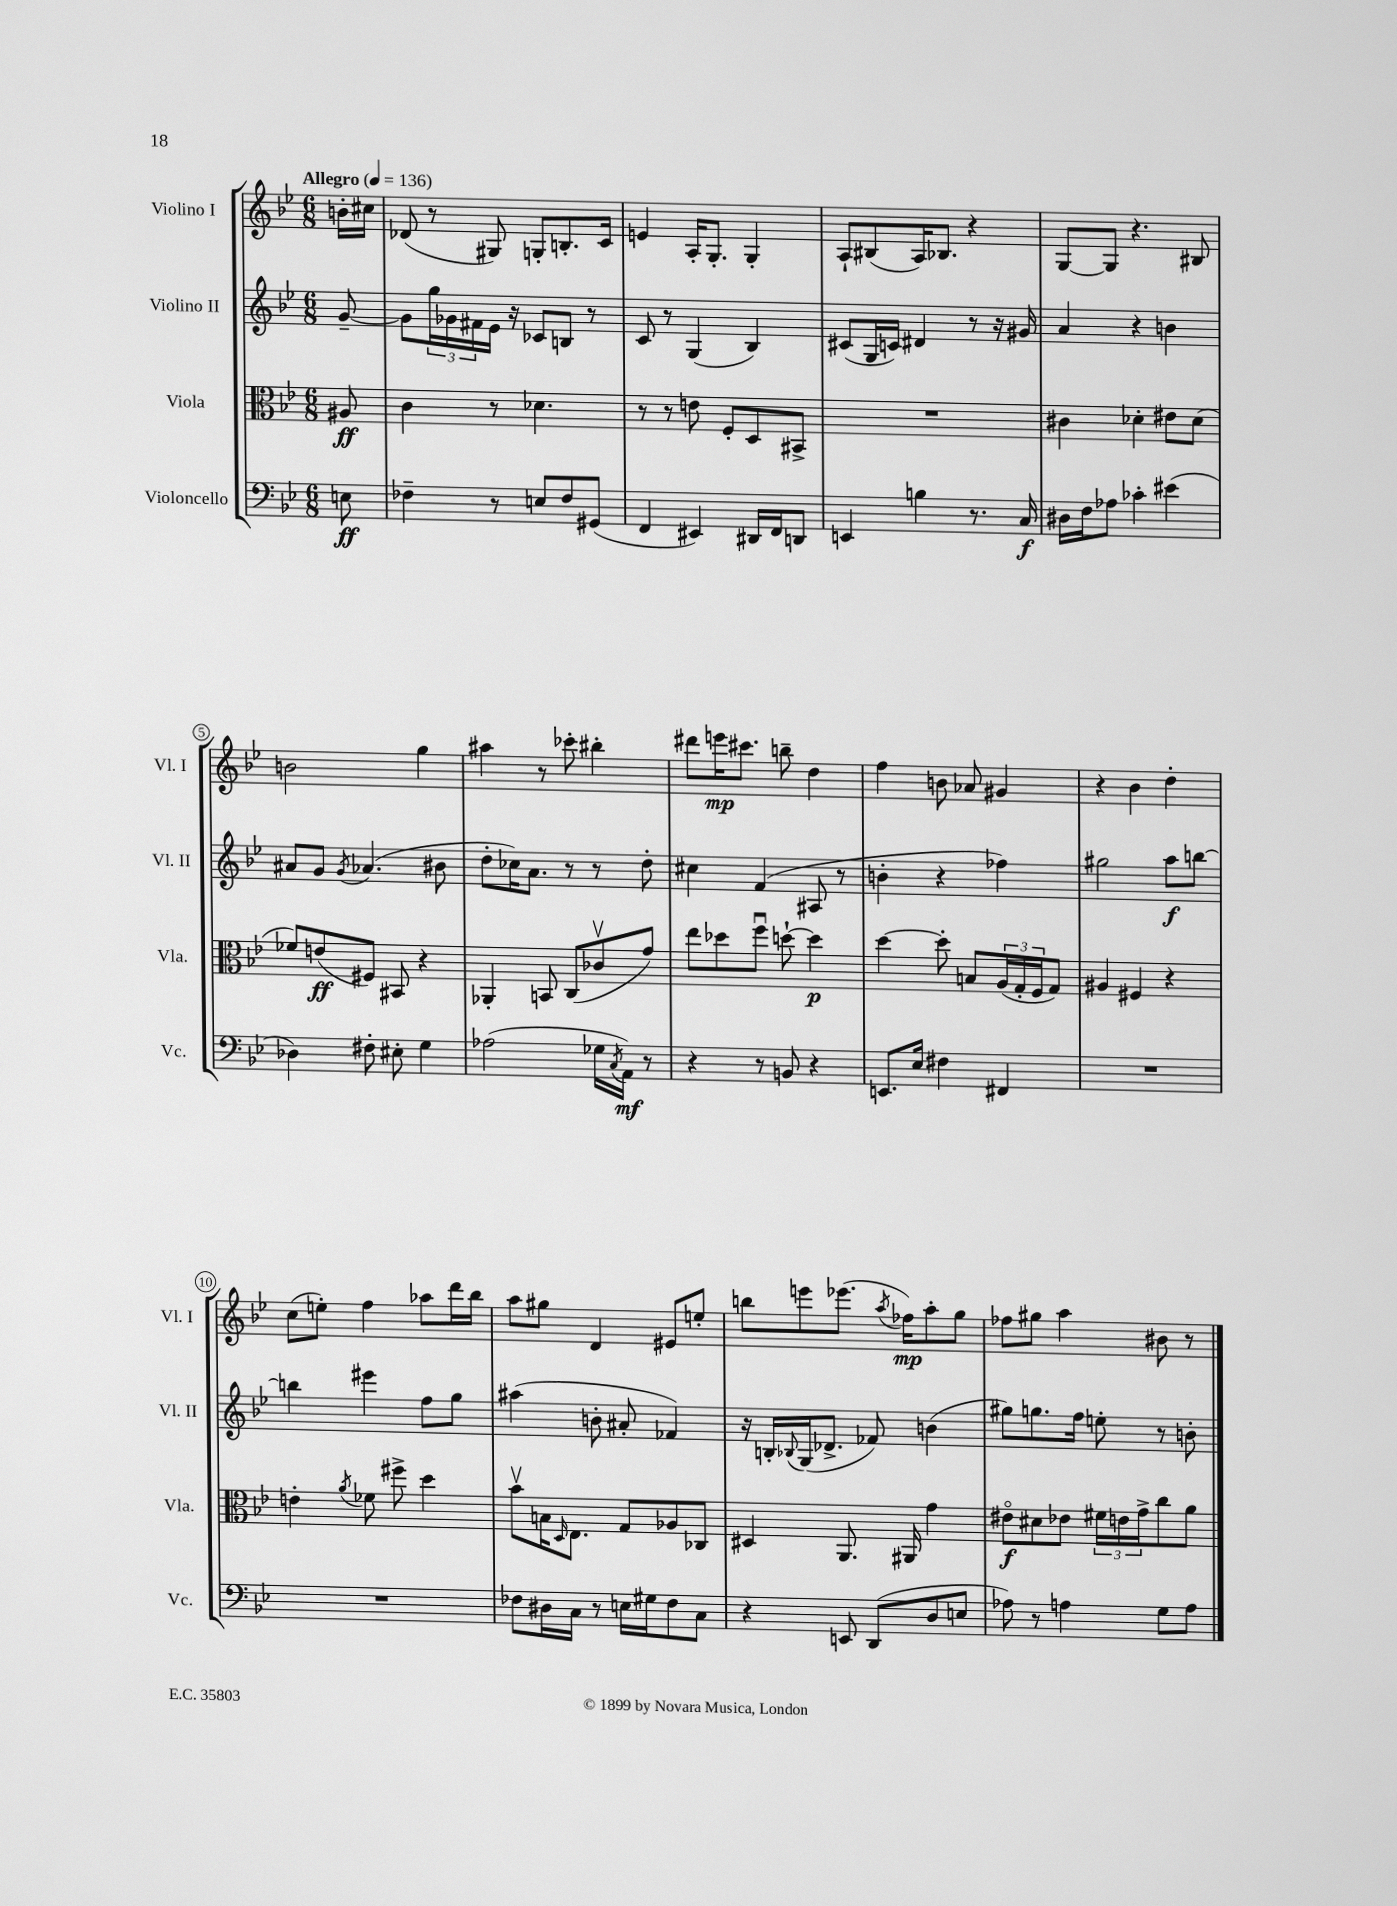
<<
\new StaffGroup <<
\new Staff = "s0" \with { instrumentName = "Violino I" shortInstrumentName = "Vl. I" } {
    \clef treble \key bes \major \numericTimeSignature \time 6/8 \partial 8 \tempo "Allegro" 4 = 136
    b'16-. cis''16 |
    des'8( r8 gis8) g8-. b8.-. c'16 |
    e'4 a16-. g8.-. g4-. |
    a8-! bis8( a16) bes8. r4 |
    g8~ g8 r4. bis8 |
    b'2 g''4 |
    ais''4 r8 ces'''8-. bis''4-. |
    dis'''8 e'''16\mp cis'''8. b''8-- d''4 |
    f''4 b'8 aes'8 gis'4 |
    r4 bes'4 d''4-. |
    c''8( e''8-.) f''4 aes''8 d'''16 bes''16 |
    a''8 gis''8 d'4 eis'8 e''8-. |
    b''8 e'''8 ees'''8.( \acciaccatura { a''8 } fes''16\mp) a''8-. g''8 |
    fes''8 gis''8 a''4 bis'8 r8 \bar "|." |
}
\new Staff = "s1" \with { instrumentName = "Violino II" shortInstrumentName = "Vl. II" } {
    \clef treble \key bes \major \numericTimeSignature \time 6/8 \partial 8
    g'8~-- |
    g'8 \tuplet 3/2 { g''16 ges'16 fis'16 } ees'16 r16 ces'8 b8 r8 |
    c'8 r8 g4( bes4) |
    cis'8( g16 c'16) dis'4 r8 r16 gis'16 |
    a'4 r4 b'4 |
    ais'8 g'8 \acciaccatura { g'8 } aes'4.( bis'8 |
    d''8-. ces''16) a'8. r8 r8 d''8-. |
    cis''4 f'4( ais8 r8 |
    b'4-. r4 fes''4) |
    gis''2 a''8\f b''8~ |
    b''4 eis'''4 f''8 g''8 |
    ais''4( b'8-. ais'8-. fes'4) |
    r16 b16-. \appoggiatura { bes8 } g16( des'8.-> fes'8) b'4( |
    gis''8) g''8. f''16 e''8-. r8 b'8-. \bar "|." |
}
\new Staff = "s2" \with { instrumentName = "Viola" shortInstrumentName = "Vla." } {
    \clef alto \key bes \major \numericTimeSignature \time 6/8 \partial 8
    ais8\ff |
    c'4 r8 des'4. |
    r8 r8 e'8 f8-. d8 bis,8-> |
    R2. |
    cis'4 des'4-. eis'8 des'8( |
    fes'8) e'8\ff( fis8) bis,8 r4 |
    aes,4-. b,8 c8( ces'8\upbow g'8) |
    ees''8 des''8 f''8\downbow d''8~-! d''4\p |
    d''4~ d''8-. b8 \tuplet 3/2 { a16( g16-. f16 } g8) |
    ais4 fis4 r4 |
    e'4-. \acciaccatura { a'8 } fes'8 fis''8-> d''4 |
    bes'8\upbow b16 \grace { d16 } ees8. g8 aes8 ces8 |
    dis4 a,8. ais,16 g'4 |
    eis'8\flageolet\f dis'8 ees'8 \tuplet 3/2 { fis'16 e'16 g'16-> } c''8 a'8 \bar "|." |
}
\new Staff = "s3" \with { instrumentName = "Violoncello" shortInstrumentName = "Vc." } {
    \clef bass \key bes \major \numericTimeSignature \time 6/8 \partial 8
    e8\ff |
    fes4-- r8 e8 fes8 gis,8( |
    f,4 eis,4) dis,16 f,16 d,8 |
    e,4 b4 r8. c16\f |
    dis16 f16 aes8 ces'4-. eis'4( |
    des4) fis8-. eis8-. g4 |
    aes2( ges16 \acciaccatura { c8 } a,16\mf) r8 |
    r4 r8 b,8 r4 |
    e,8. ees16 fis4 fis,4 |
    R2. |
    R2. |
    fes8 dis16 c16 r8 e16 gis16 fes8 c8 |
    r4 e,8 d,8( d8 e8 |
    aes8) r8 a4 g8 a8 \bar "|." |
}
>>
>>
\layout { \context { \Score \override BarNumber.stencil = #(make-stencil-circler 0.1 0.3 ly:text-interface::print) } }
